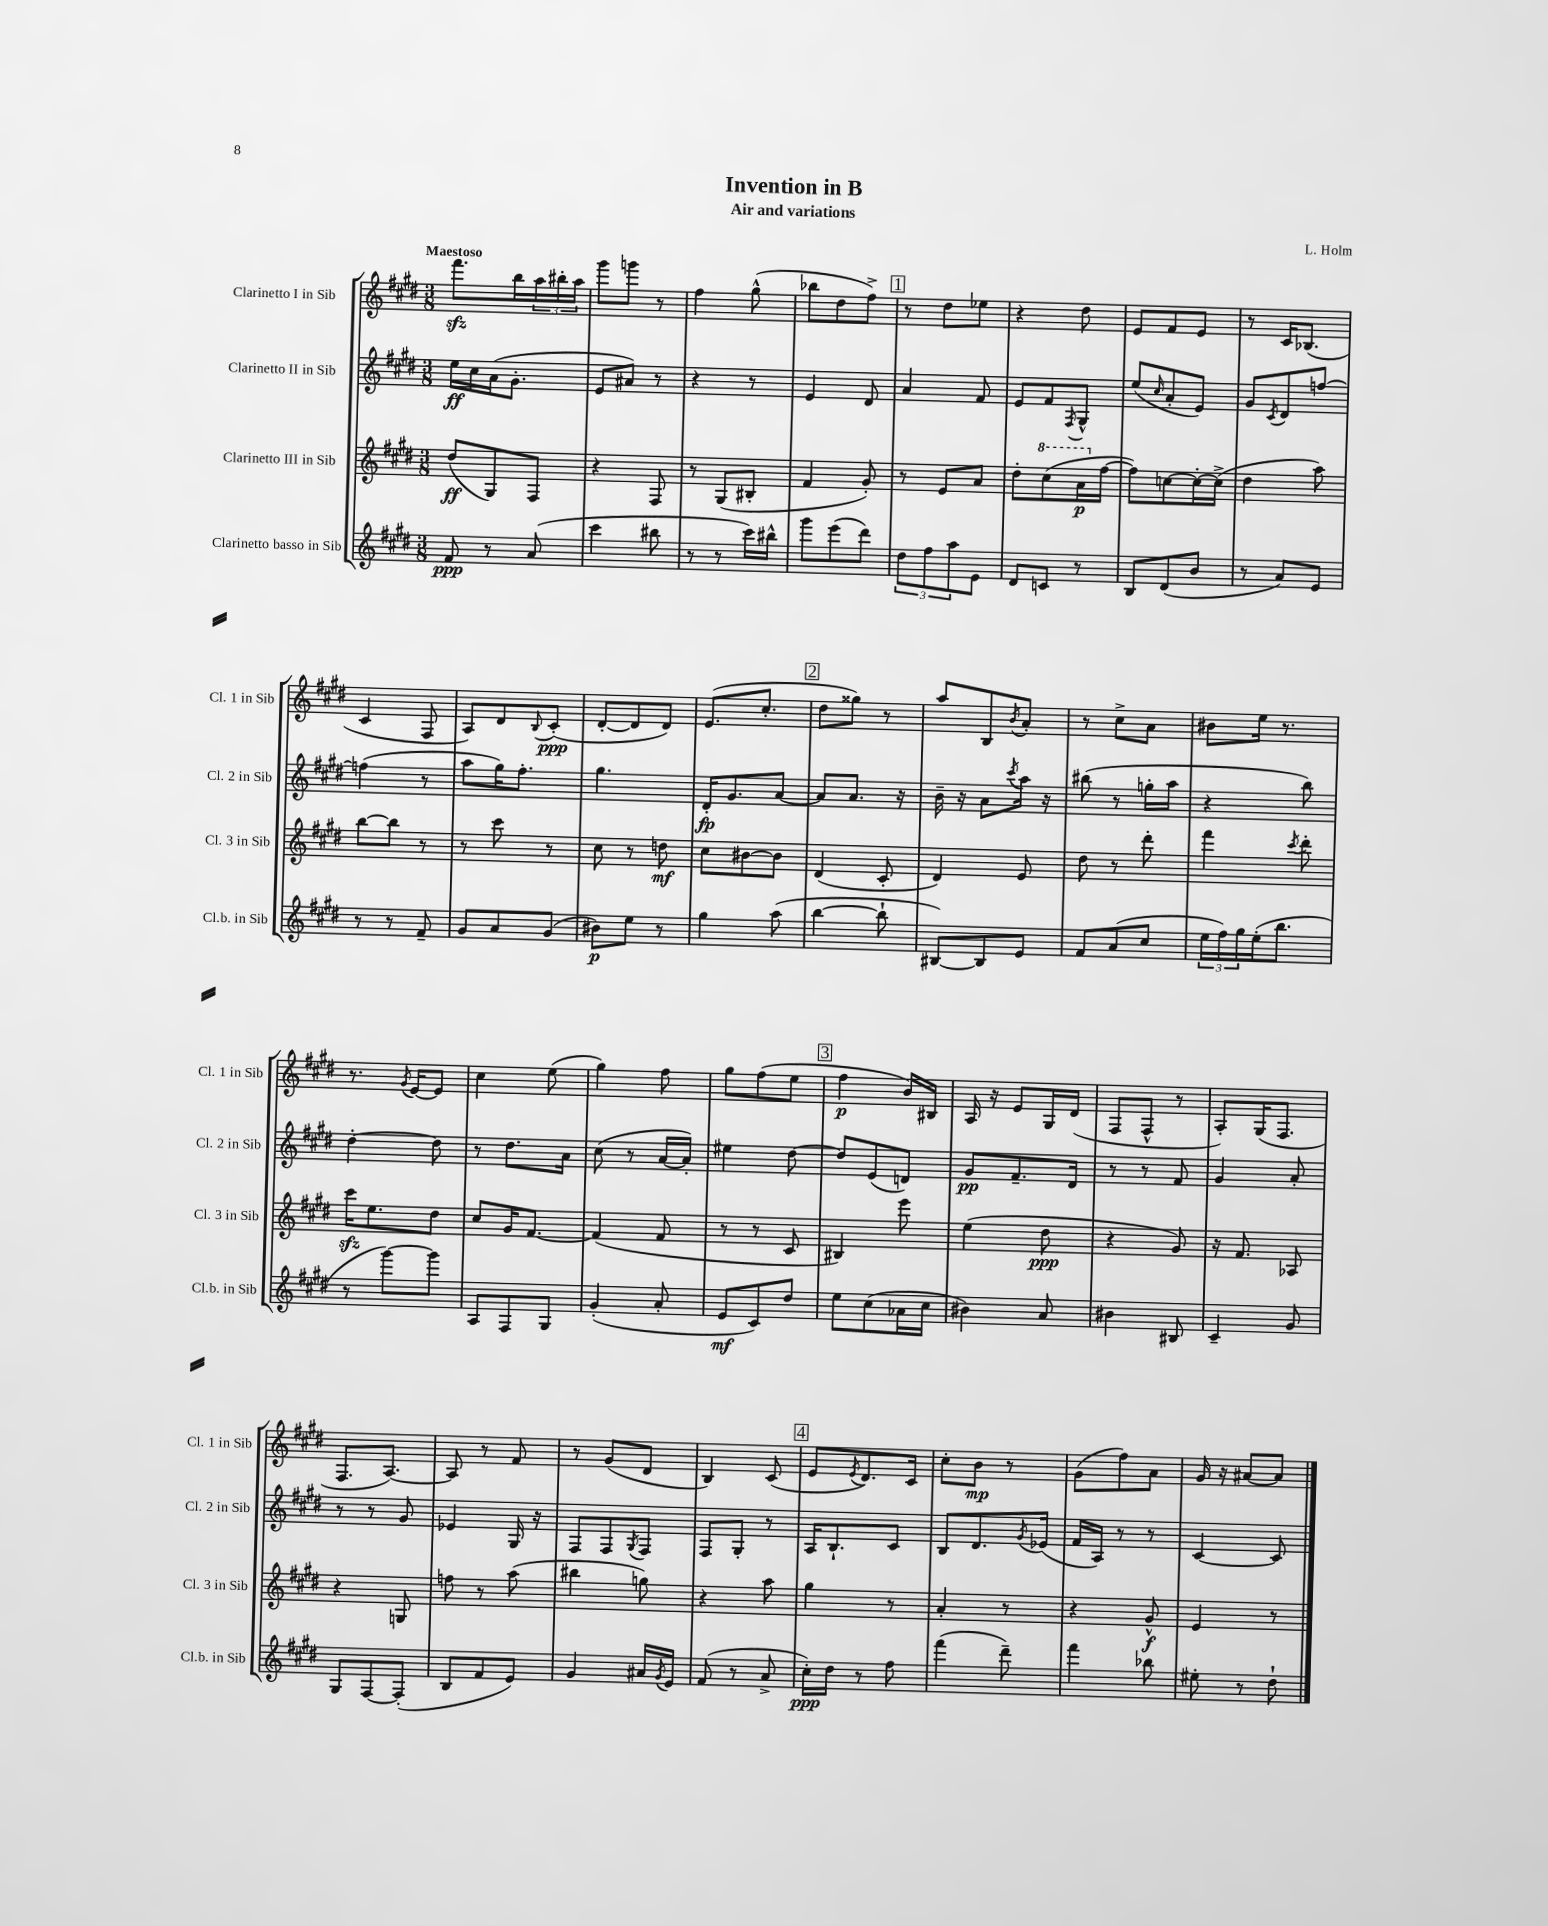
\header { title = "Invention in B" composer = "L. Holm" subtitle = "Air and variations" }
<<
\new StaffGroup <<
\new Staff = "s0" \with { instrumentName = "Clarinetto I in Sib" shortInstrumentName = "Cl. 1 in Sib" } {
    \clef treble \key e \major \numericTimeSignature \time 3/8 \tempo "Maestoso"
    fis'''8.\sfz b''16 \tuplet 3/2 { a''16 bis''16-. a''16 } |
    gis'''8 g'''8 r8 |
    fis''4 gis''8-^( |
    bes''8 dis''8 fis''8->) |
    \mark \markup { \box "1" } r8 dis''8 ees''8 |
    r4 dis''8 |
    e'8 fis'8 e'8 |
    r8 cis'16 bes8.( |
    cis'4 fis8 |
    a8) dis'8 \appoggiatura { b8 } cis'8-.\ppp( |
    dis'8~-. dis'8 dis'8) |
    e'8.( cis''8.-. |
    \mark \markup { \box "2" } dis''8 gisis''8) r8 |
    a''8 b8 \acciaccatura { b'8 } a'8-. |
    r8 cis''8-> a'8 |
    bis'8 e''16 r8. |
    r8. \acciaccatura { gis'8 } e'16~ e'8 |
    cis''4 e''8( |
    gis''4) fis''8 |
    gis''8 fis''8( e''8 |
    \mark \markup { \box "3" } fis''4\p b'16) bis16 |
    a16 r16 e'8 gis16 dis'16( |
    fis8 fis8-^ r8 |
    a8-.) gis16( fis8. |
    fis8. a8.~) |
    a8 r8 fis'8 |
    r8 gis'8( dis'8 |
    b4) cis'8( |
    \mark \markup { \box "4" } e'8 \acciaccatura { e'8 } dis'8.) cis'16 |
    cis''8-. b'8\mp r8 |
    gis'8( fis''8) a'8 |
    gis'16 r16 ais'8~ ais'8 \bar "|." |
}
\new Staff = "s1" \with { instrumentName = "Clarinetto II in Sib" shortInstrumentName = "Cl. 2 in Sib" } {
    \clef treble \key e \major \numericTimeSignature \time 3/8
    e''16\ff cis''16 a'16( gis'8.-. |
    e'8 ais'8) r8 |
    r4 r8 |
    e'4 dis'8 |
    \mark \markup { \box "1" } a'4 fis'8 |
    e'8 fis'8 \acciaccatura { fis8 } gis8-^ |
    e''8( \grace { cis''16 } a'8-. e'8) |
    gis'8 \acciaccatura { cis'8 } dis'8 f''8~ |
    f''4( r8 |
    a''8 gis''16) fis''8.-. |
    gis''4. |
    dis'16-.\fp gis'8. a'8~ |
    \mark \markup { \box "2" } a'8 a'8. r16 |
    b'16-- r16 a'8 \acciaccatura { cis'''8 } a''16 r16 |
    bis''8( r8 g''16-. a''16 |
    r4 b''8) |
    dis''4~-. dis''8 |
    r8 dis''8. a'16 |
    cis''8( r8 a'16~ a'16-.) |
    eis''4 dis''8~ |
    \mark \markup { \box "3" } dis''8 e'8( d'8) |
    gis'8\pp fis'8.-- dis'16 |
    r8 r8 fis'8 |
    gis'4 a'8-. |
    r8 r8 gis'8 |
    ees'4 gis16 r16 |
    fis8 fis8 \acciaccatura { gis8 } fis8 |
    fis8 gis8-. r8 |
    \mark \markup { \box "4" } a16 b8.-! cis'8 |
    b8 dis'8. \acciaccatura { gis'8 } ees'16( |
    fis'16 a16) r8 r8 |
    cis'4~ cis'8 \bar "|." |
}
\new Staff = "s2" \with { instrumentName = "Clarinetto III in Sib" shortInstrumentName = "Cl. 3 in Sib" } {
    \clef treble \key e \major \numericTimeSignature \time 3/8
    dis''8\ff( gis8) fis8 |
    r4 fis8 |
    r8 gis8( bis8-. |
    fis'4 gis'8-.) |
    \mark \markup { \box "1" } r8 e'8 a'8 |
    dis''8-. \ottava #1 cis'''8( a''16\p \ottava #0 fis''16~ |
    fis''8) c''8~ c''16~-. c''16->( |
    dis''4 a''8) |
    b''8~ b''8 r8 |
    r8 cis'''8 r8 |
    cis''8 r8 d''8\mf |
    cis''8 bis'8~ bis'8 |
    \mark \markup { \box "2" } dis'4( cis'8-. |
    dis'4) e'8 |
    dis''8 r8 dis'''8-. |
    fis'''4 \acciaccatura { cis'''8 } dis'''8-. |
    cis'''16\sfz e''8. dis''8 |
    cis''8 gis'16 fis'8.~ |
    fis'4( fis'8 |
    r8 r8 cis'8 |
    \mark \markup { \box "3" } bis4) e'''8 |
    e''4( dis''8\ppp |
    r4 gis'8) |
    r16 fis'8. aes8 |
    r4 g8 |
    f''8 r8 a''8( |
    bis''4 g''8) |
    r4 a''8 |
    \mark \markup { \box "4" } gis''4 r8 |
    a'4-. r8 |
    r4 gis'8-^\f |
    e'4 r8 \bar "|." |
}
\new Staff = "s3" \with { instrumentName = "Clarinetto basso in Sib" shortInstrumentName = "Cl.b. in Sib" } {
    \clef treble \key e \major \numericTimeSignature \time 3/8
    fis'8\ppp r8 a'8( |
    cis'''4 bis''8 |
    r8 r8 cis'''16) bis''16-^ |
    gis'''8 e'''8( dis'''8) |
    \mark \markup { \box "1" } \tuplet 3/2 { dis''8 fis''8 a''8 } e'8 |
    dis'8 c'8 r8 |
    b8 dis'8( b'8 |
    r8 a'8) e'8 |
    r8 r8 fis'8-- |
    gis'8 a'8 gis'8( |
    bis'8\p) e''8 r8 |
    gis''4 a''8( |
    \mark \markup { \box "2" } b''4~ b''8-! |
    bis8~) bis8 e'8 |
    fis'8 a'8( cis''8 |
    \tuplet 3/2 { e''16 fis''16) gis''16 } e''16-.( b''8. |
    r8 gis'''8~) gis'''8 |
    a8 fis8 gis8 |
    gis'4-.( a'8-. |
    e'8\mf cis'8) dis''8 |
    \mark \markup { \box "3" } e''8 cis''8( aes'16 cis''16 |
    bis'4) a'8 |
    bis'4 bis8 |
    cis'4-- gis'8 |
    gis8 fis8~ fis8-.( |
    b8 fis'8 e'8) |
    gis'4 ais'16 \acciaccatura { gis'8 } e'16 |
    fis'8( r8 a'8-> |
    \mark \markup { \box "4" } cis''16-.\ppp) dis''16 r8 fis''8 |
    fis'''4( dis'''8--) |
    fis'''4 bes''8 |
    eis''8-. r8 dis''8-! \bar "|." |
}
>>
>>
\layout { \context { \Score \remove "Bar_number_engraver" } }
